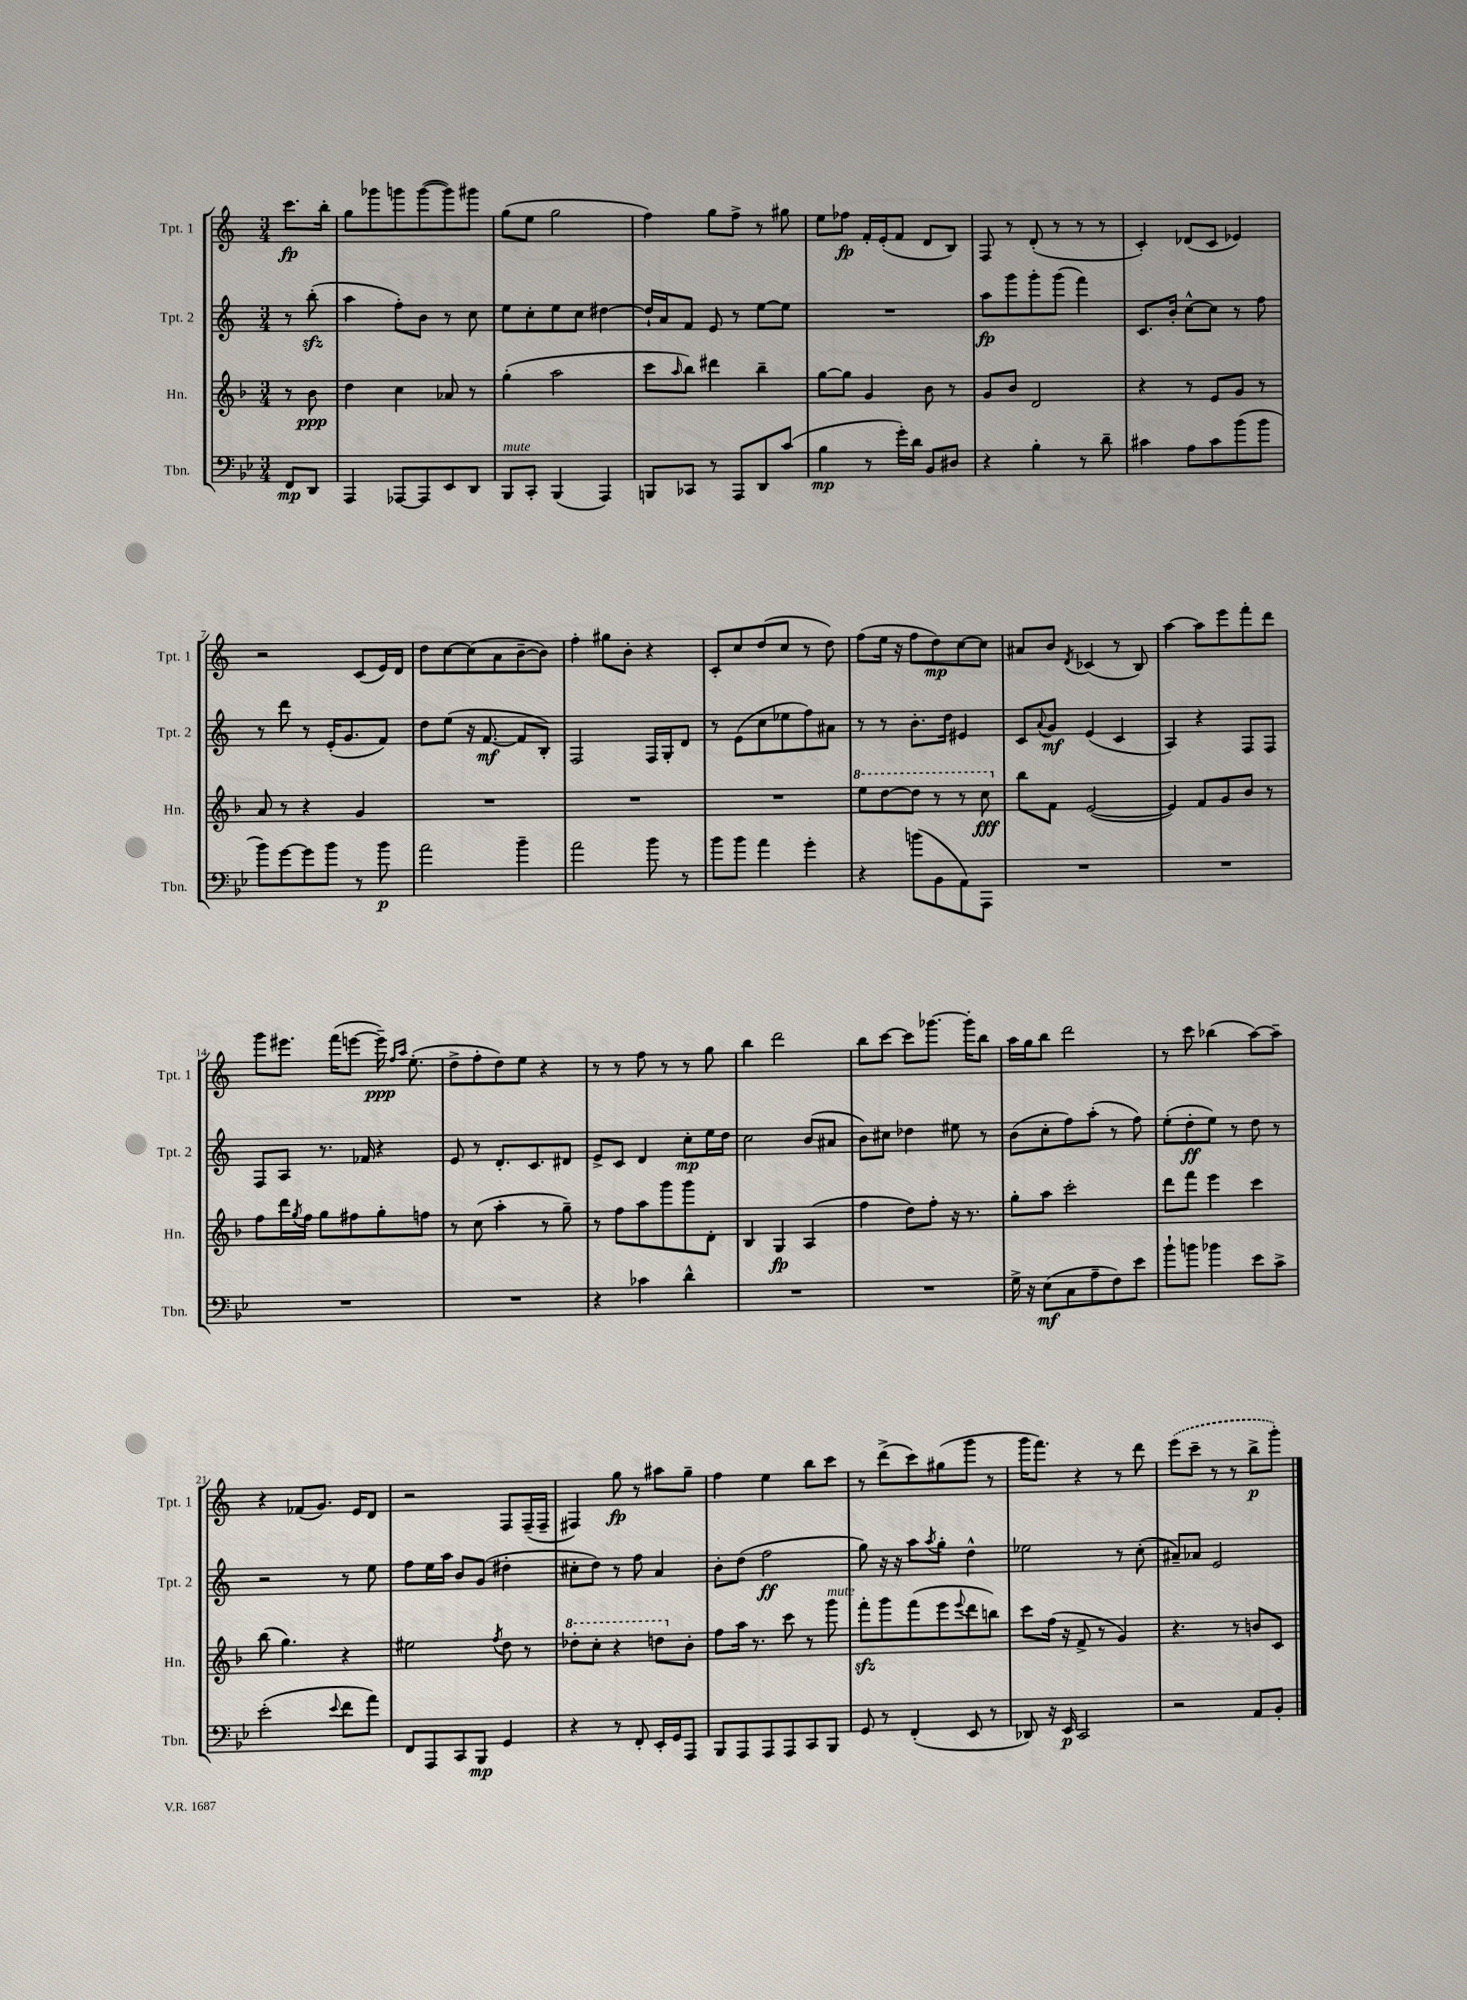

**kern	**kern	**kern	**kern
*staff4	*staff3	*staff2	*staff1
*clefF4	*clefG2	*clefG2	*clefG2
*k[b-e-]	*k[b-]	*k[]	*k[]
*M3/4	*M3/4	*M3/4	*M3/4
8FF	8r	8r	8.ccc
8DD	8b-	(8bb'	.
.	.	.	16bb'
=	=	=	=
4AAA	4dd	4aa	8gg
.	.	.	8ggg-
[8AAA-	4cc	8ff')	8ggg
8AAA-]	.	8b	([8ggg
8EE-	8a-	8r	8ggg])
8DD	8r	8cc	8ggg#
=	=	=	=
8BBB-	(4gg'	8ee	(8gg
8CC'	.	8cc'	8ee
(4BBB-	2aa	8ee	2gg
.	.	8cc	.
4AAA)	.	[4dd#	.
=	=	=	=
8BBB	8ccc	16dd#`]	4ff)
.	.	16a	.
.	16qqaa	.	.
8CC-	8bb-)	8f	.
8r	4ddd#	8e	8gg
8AAA	.	8r	8ff^
8DD	4bb-~	[8ee	8r
(8c	.	8ee]	8gg#
=	=	=	=
4B-	[8gg	2.r	8ee
.	8gg]	.	8ff-
8r	4g	.	16f'
.	.	.	(16e'
16g')	.	.	8f
16d	.	.	.
8BB-	8b-	.	8d
8D#	8r	.	8B)
=	=	=	=
4r	8g	8aa	8F
.	8b-	8ggg	8r
4B-'	2d	8ggg'	(8d'
.	.	(8ggg	8r
8r	.	4fff)	8r
8d~	.	.	8r
=	=	=	=
4c#	4r	8.c	4c')
.	.	16b'	.
8A	8r	[8cc^^	(8d-
8c#	8e	8cc]	8c
(8b-	8g	8r	4e-)
8b-	8r	8ff	.
=	=	=	=
8b-)	8a	8r	2r
[8g	8r	8ddd	.
8g]	4r	8r	.
8b-	.	(16e'	.
.	.	8.g	.
8r	4g	.	(8c
8b-	.	8f)	16e)
.	.	.	16d
=	=	=	=
2a	2.r	8dd	8dd
.	.	(8ee	[8cc
.	.	16r	(8cc]
.	.	[8.f	.
.	.	.	8a
4b-~	.	8f]	[8b~
.	.	8B')	8b])
=	=	=	=
2a	2.r	2F	4ff'
.	.	.	8gg#
.	.	.	8b'
8b-	.	16F	4r
.	.	16G'	.
8r	.	8d	.
=	=	=	=
8b-	2.r	8r	8c'
8b-	.	(8e	8cc
4a	.	8cc	(8dd
.	.	8ee-	8cc
4g'	.	8ff)	8r
.	.	8a#	8dd)
=	=	=	=
4r	8eee	8r	(8ff
.	[8ddd	8r	16ee
.	.	.	16r
(8b	8ddd]	8.b'	8ff
8BB-	8r	.	8dd)
.	.	16dd	.
8AA)	8r	4e#	[8cc
8AAA	8ccc	.	8cc]
=	=	=	=
2.r	8bb-	8c	8a#
.	.	8qqa	.
.	8f	8g	8b
.	.	.	8qd
.	([2e	(4e	(4c-
.	.	4c	8r
.	.	.	8B)
=	=	=	=
2.r	4e])	4A)	[4aa
.	8f	4r	8aa]
.	8g	.	8eee
.	8b-	8F	8fff'
.	8r	8F	8ddd
=	=	=	=
2.r	8ff	8F	8ggg
.	16ddd	8A	8.eee#
.	8qgg	.	.
.	16ff	.	.
.	8gg	8.r	.
.	.	.	(16fff
.	8ff#	.	[8eee
.	.	16f-	.
.	8gg'	4r	16eee~])
.	.	.	16qqff
.	.	.	16qqaa
.	.	.	(8.ee'
.	8ff	.	.
=	=	=	=
2.r	8r	8e	8dd^
.	(8cc	8r	8ff'
.	4aa'	8.d'	8dd)
.	.	.	8ee
.	.	8.c	.
.	8r	.	4r
.	8gg~)	8d#	.
=	=	=	=
4r	8r	8e^	8r
.	8ff	8c	8r
4c-	8aa	4d	8ff
.	8ggg	.	8r
4d^^	8ggg	8cc'	8r
.	8d'	16ee	8gg
.	.	16dd	.
=	=	=	=
2.r	4B-	2cc	4bb
.	4G	.	2ddd
.	(4A	(8b	.
.	.	8a#	.
=	=	=	=
2.r	4ff	8b)	8bb
.	.	8cc#	[8ccc
.	8dd)	4dd-	8ccc]
.	8ff'	.	[8.ggg-
.	16r	8ee#	.
.	8.r	.	16ggg-']
.	.	8r	8bb
=	=	=	=
16G^	8gg'	(8b	16aa
16r	.	.	16gg
(8E-	8aa	8cc'	8bb
8C	2ccc'	8ff)	2ddd
8A~	.	(8aa'	.
8F)	.	8r	.
8e-	.	8ff)	.
=	=	=	=
8b-`	8ddd	(8ee'	8r
8b	8fff	8dd'	8ccc
4b-	4eee	8ee)	(4bb-
.	.	8r	.
8e-	4ccc	8dd	[8aa)
8c^	.	8r	8aa~]
=	=	=	=
(2e-'	(8bb-	2r	4r
.	4.gg)	.	.
.	.	.	(8f-
.	.	.	8.g)
8qqe-	.	.	.
8f	4r	8r	.
.	.	.	16e
8a)	.	8ee	8d
=	=	=	=
8FF	2ee#	8ff	2r
8AAA	.	16ee	.
.	.	16aa	.
8CC	.	8b	.
8BBB-	.	(8g	.
.	8qff	.	.
4GG	8dd	4dd#'	8F
.	8r	.	(16F~
.	.	.	16F~
=	=	=	=
4r	8ddd-'	8cc#'	4F#)
.	8ccc'	8dd)	.
8r	4r	8r	8gg
8FF'	.	8ff	8r
16EE-'	8ddd	4a	8aa#
16GG	.	.	.
8AAA	8b-'	.	8gg~
=	=	=	=
8BBB-	8ff	8b'	4ff
8AAA	16aa	(8dd	.
.	8.r	.	.
8AAA	.	2ff	4ee
8AAA	8ccc	.	.
8CC	8r	.	8bb
8BBB-	8ggg	.	8ccc
=	=	=	=
8GG	8fff'	8gg)	8r
8r	8ggg	16r	(8ddd^
.	.	16r	.
(4FF'	(8fff	8aa	8ccc)
.	.	8qaa	.
.	8eee	8gg'	(8gg#
.	8qqeee	.	.
8EE-	8ddd	4dd^^	8ggg
8r	8bb)	.	8r
=	=	=	=
8DD-)	8ccc	2ee-	16ggg
.	.	.	8.fff)
16r	(16ff	.	.
16EE-	16r	.	.
2CC	8f^	.	4r
.	8r	.	.
.	4g)	8r	8r
.	.	(8cc'	8ddd
=	=	=	=
2r	4.r	8a#~)	(8eee
.	.	8a-	8ccc~
.	.	2e	8r
.	8r	.	8r
8AA	8b	.	8bb^
8BB-'	8c	.	8ggg')
==	==	==	==
*-	*-	*-	*-
